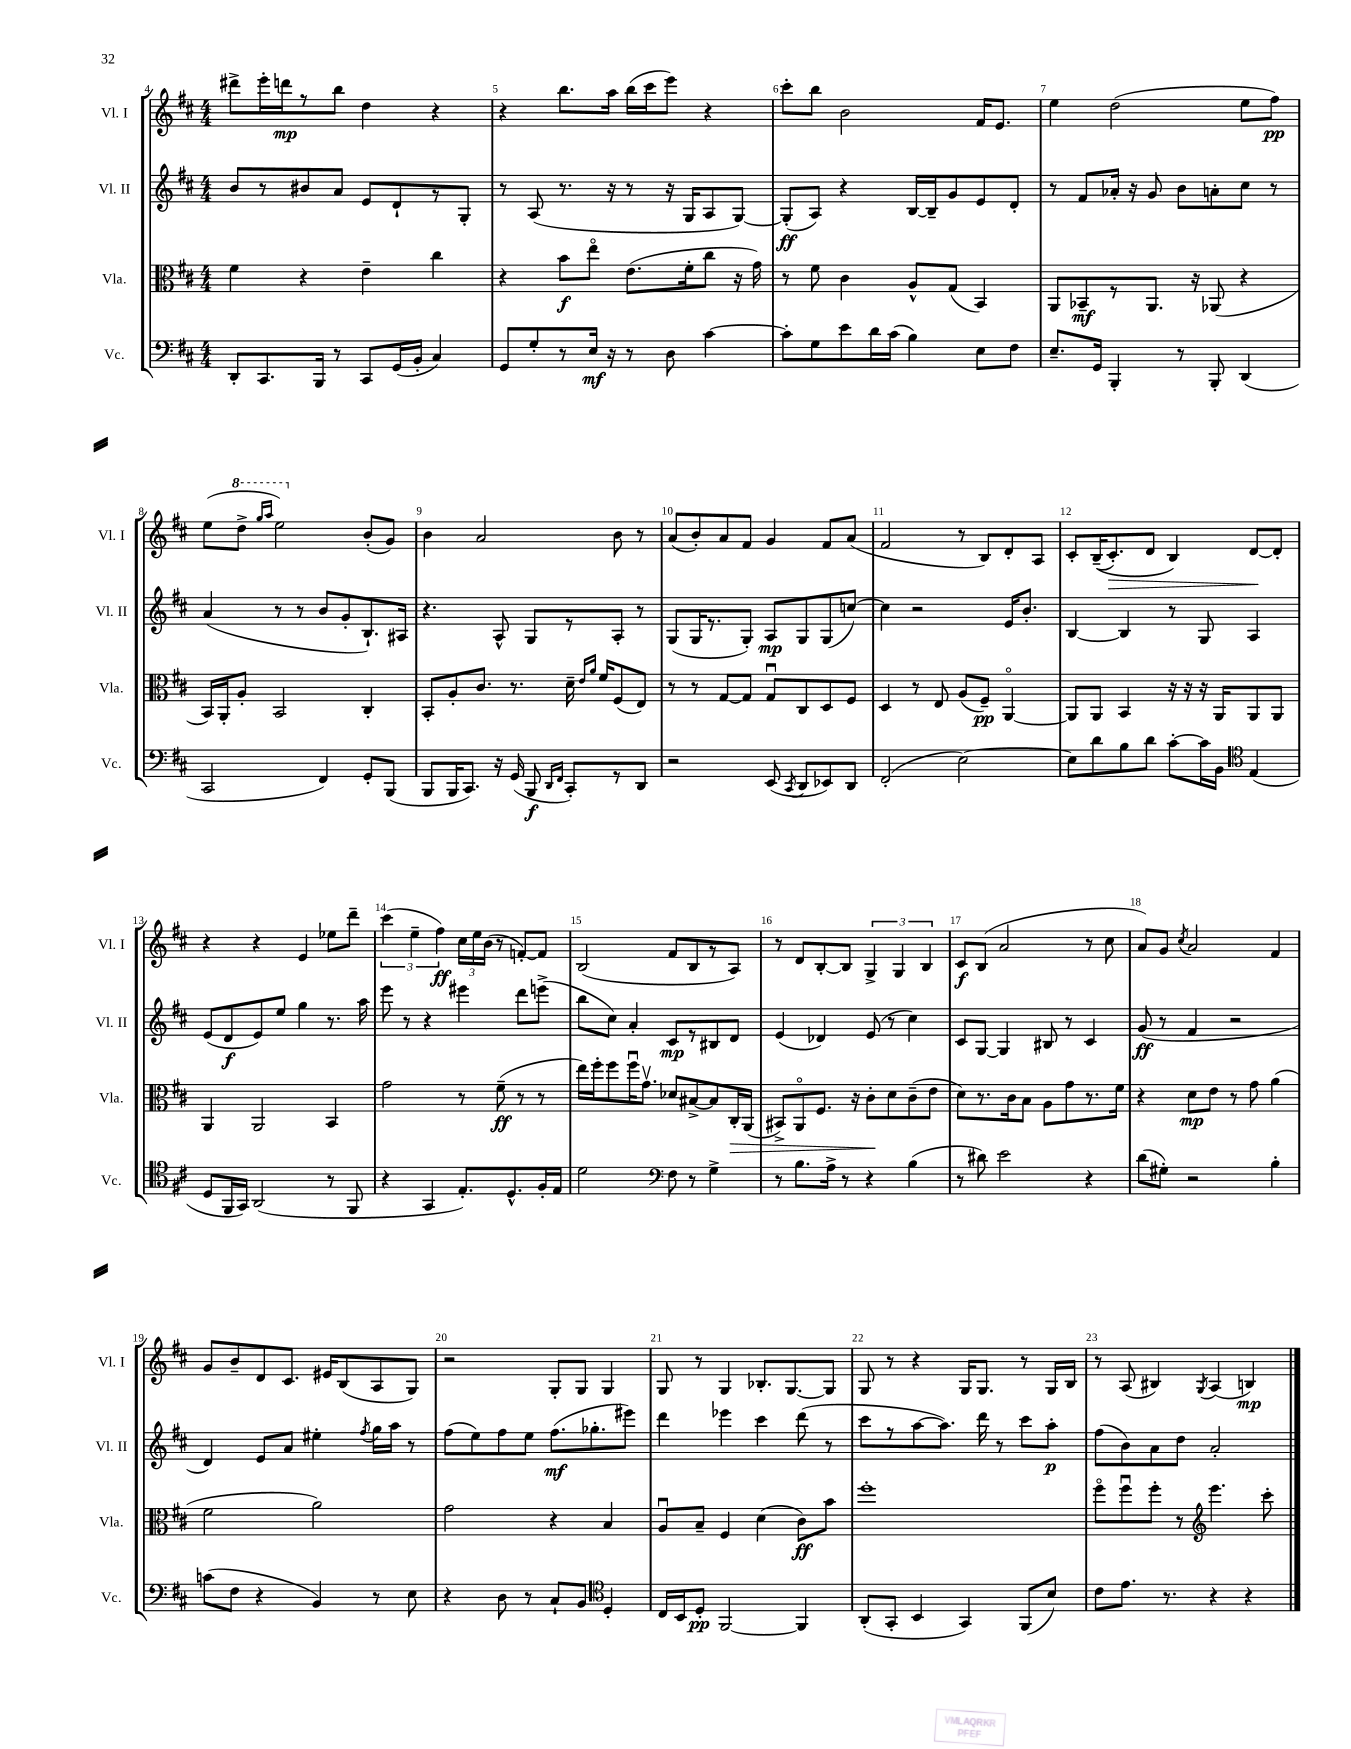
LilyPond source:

<<
\new StaffGroup <<
\new Staff = "s0" \with { instrumentName = "Vl. I" shortInstrumentName = "Vl. I" } {
    \clef treble \key d \major \numericTimeSignature \time 4/4
    \autoBeamOff dis'''8[-> e'''16-. d'''16\mp r8 b''8] d''4 r4 |
    r4 b''8.[ a''16] b''16[( cis'''16 e'''8]) r4 |
    cis'''8[-. b''8] b'2 fis'16[ e'8.] |
    e''4 d''2( e''8[ fis''8]\pp) |
    e''8[( \ottava #1 d'''8]-> \grace { g'''16[ a'''16] } e'''2) \ottava #0 b'8[-.( g'8]) |
    b'4 a'2 b'8 r8 |
    a'8[( b'8-.) a'8 fis'8] g'4 fis'8[ a'8]( |
    fis'2 r8 b8[) d'8-. a8] |
    cis'8[-. b16--(\( cis'8.-.\>) d'8] b4\) d'8[~\! d'8]-. |
    r4 r4 e'4 ees''8[ d'''8]-- |
    \tuplet 3/2 { cis'''4( e''4-- fis''4\ff) } \tuplet 3/2 { cis''16[ e''16 b'16]( } r8 f'8[~-.) f'8] |
    b2( fis'8[ b8 r8 a8]) |
    r8 d'8[ b8~-. b8] \tuplet 3/2 { g4-> g4 b4 } |
    cis'8[\f b8]( a'2 r8 cis''8 |
    a'8[) g'8] \acciaccatura { cis''8 } a'2 fis'4 |
    g'8[ b'8-- d'8 cis'8.] eis'16[ b8( a8 g8]) |
    r2 g8[-. g8] g4 |
    g8 r8 g4 bes8.[-. g8.~ g8] |
    g8 r8 r4 g16[ g8.] r8 g16[ b16] |
    r8 a8( bis4) \acciaccatura { g8 } a4( b4\mp) \bar "|." |
}
\new Staff = "s1" \with { instrumentName = "Vl. II" shortInstrumentName = "Vl. II" } {
    \clef treble \key d \major \numericTimeSignature \time 4/4
    \autoBeamOff b'8[ r8 bis'8 a'8] e'8[ d'8-! r8 g8]-. |
    r8 a8( r8. r16 r8 r16 g16[ a8 g8]~) |
    g8[-.\ff( a8]) r4 b16[~ b16-- g'8 e'8 d'8]-. |
    r8 fis'8[ aes'16]-. r16 g'8 b'8[ a'8-. cis''8] r8 |
    a'4( r8 r8 b'8[ g'8-. b8.-!) ais16] |
    r4. a8-^ g8[ r8 a8]-. r8 |
    g8[( g16 r8. g8]-.) a8[\mp g8 g8( c''8]~) |
    c''4 r2 e'16[ b'8.]-. |
    b4~ b4 r8 g8 a4 |
    e'8[( d'8\f e'8) e''8] g''4 r8. a''16 |
    e'''8 r8 r4 eis'''4 d'''8[ e'''8]->( |
    b''8[ cis''8]) a'4-. cis'8[\mp r8 bis8 d'8] |
    e'4( des'4) e'8( r8 cis''4) |
    cis'8[ g8]~ g4 bis8 r8 cis'4 |
    g'8\ff( r8 fis'4 r2 |
    d'4) e'8[ a'8] eis''4-. \acciaccatura { fis''8 } g''16[ a''16] r8 |
    fis''8[( e''8) fis''8 e''8] fis''8.[\mf( ges''8.-. eis'''8]) |
    d'''4 ees'''4 cis'''4 d'''8( r8 |
    cis'''8[ r8 a''8~ a''8.]) d'''16 r8 cis'''8[ a''8]-.\p |
    fis''8[( b'8) a'8 d''8] a'2-. \bar "|." |
}
\new Staff = "s2" \with { instrumentName = "Vla." shortInstrumentName = "Vla." } {
    \clef alto \key d \major \numericTimeSignature \time 4/4
    \autoBeamOff fis'4 r4 e'4-- cis''4 |
    r4 b'8[\f e''8]\flageolet e'8.[( fis'16-. cis''8] r16 g'16) |
    r8 fis'8 cis'4 a8[-^ g8]( b,4) |
    a,8[ bes,8--\mf r8 a,8.] r16 aes,8( r4 |
    b,16[) a,16-. a8]-. b,2 cis4-. |
    b,8[-. a8-. cis'8.] r8. d'16-- \grace { e'16[ a'16] } fis'16[ fis8( e8]) |
    r8 r8 g8[~ g8] g8[\downbow cis8 d8 fis8] |
    d4 r8 e8 a8[( fis8]--\pp) a,4~\flageolet |
    a,8[ a,8] b,4 r16 r16 r16 a,16[ a,8 a,8] |
    a,4 a,2 b,4 |
    g'2 r8 fis'8--\ff( r8 r8 |
    e''16[) fis''16-. fis''8 fis''16\downbow g'8.]\upbow des'8[ bis8~-> bis8 cis16-.\> a,16]( |
    bis,8[->) a,8\flageolet fis8.] r16 cis'8[-.\! d'8 cis'8--( e'8] |
    d'8[) r8. cis'16 b8] a8[ g'8 r8. fis'16] |
    r4 d'8[\mp e'8] r8 g'8 a'4( |
    fis'2 a'2) |
    g'2 r4 b4 |
    a8[\downbow b8]-- fis4 d'4( cis'8[\ff) b'8] |
    fis''1-. |
    fis''8[\flageolet fis''8\downbow fis''8]-. r8 \clef treble e'''4. cis'''8-. \bar "|." |
}
\new Staff = "s3" \with { instrumentName = "Vc." shortInstrumentName = "Vc." } {
    \clef bass \key d \major \numericTimeSignature \time 4/4
    \autoBeamOff d,8[-. cis,8. b,,16] r8 cis,8[ g,16( b,16]-. cis4) |
    g,8[ g8-. r8 e16]\mf r16 r8 d8 cis'4~ |
    cis'8[-. g8 e'8 d'16 cis'16]( b4) e8[ fis8] |
    e8.[-- g,16] b,,4-. r8 b,,8-. d,4( |
    cis,2 fis,4) g,8[-. b,,8]( |
    b,,8[ b,,16 cis,8.]) r16 g,16( b,,8\f \grace { d,16[ fis,16] } cis,8[-.) r8 d,8] |
    r2 e,8( \acciaccatura { cis,8 } d,8[ ees,8) d,8] |
    fis,2-.( e2~) |
    e8[ d'8 b8 d'8] cis'8[~-. cis'16 b,16] \clef tenor e4( |
    d8[ fis,16 g,16]) a,2( r8 fis,8 |
    r4 g,4 e8.[-.) d8.-^ fis16-. e16] |
    d'2 \clef bass fis8 r8 g4-> |
    r8 b8.[ a16]-> r8 r4 b4( |
    r8 dis'8) e'2 r4 |
    d'8[( gis8]-.) r2 b4-. |
    c'8[( fis8] r4 b,4) r8 e8 |
    r4 d8 r8 cis8[-! b,8] \clef tenor d4-. |
    cis16[ b,16 d8]-.\pp fis,2~ fis,4 |
    a,8[-.( g,8]-. b,4 g,4) fis,8[( b8]) |
    cis'8[ e'8.] r8. r4 r4 \bar "|." |
}
>>
>>
\layout { \context { \Score currentBarNumber = #4 \override BarNumber.break-visibility = ##(#f #t #t) barNumberVisibility = #all-bar-numbers-visible } }
